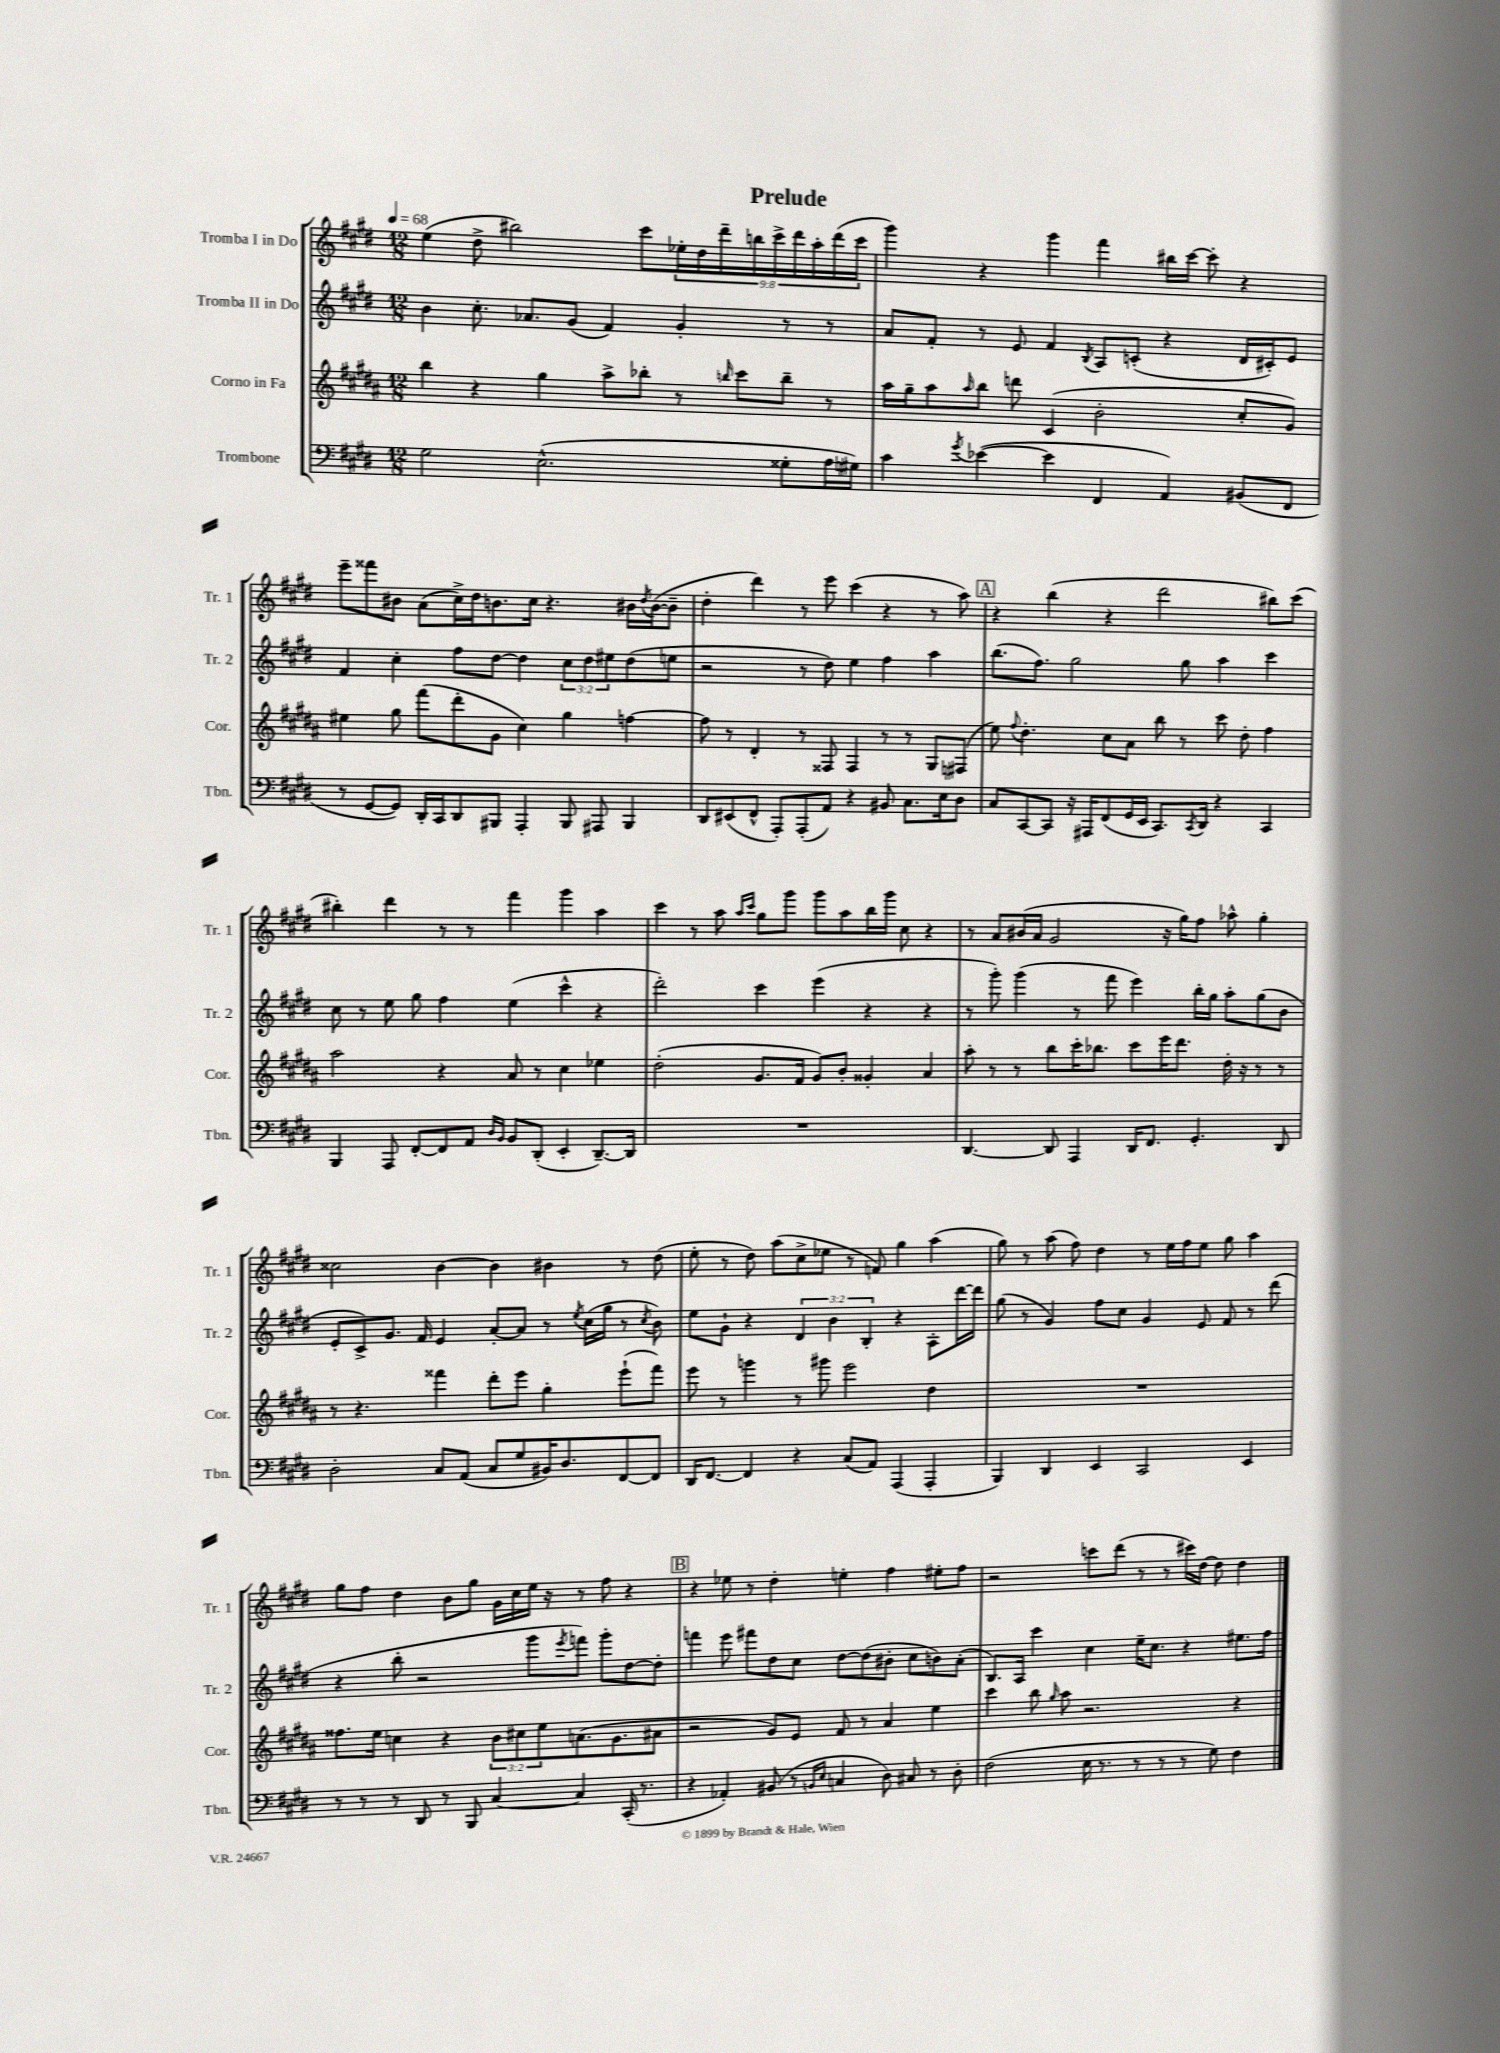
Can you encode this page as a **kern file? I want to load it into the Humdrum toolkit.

**kern	**kern	**kern	**kern
*part4	*part3	*part2	*part1
*staff4	*staff3	*staff2	*staff1
*I"Trombone	*I"Corno in Fa	*I"Tromba II in Do	*I"Tromba I in Do
*I'Tbn.	*I'Cor.	*I'Tr. 2	*I'Tr. 1
*clefF4	*clefG2	*clefG2	*clefG2
*k[f#c#g#d#]	*k[f#c#g#d#a#]	*k[f#c#g#d#]	*k[f#c#g#d#]
*M12/8	*M12/8	*M12/8	*M12/8
*MM68	*MM68	*MM68	*MM68
=1	=1	=1	=1
2G#\	4bb\	4b\	(4ee\
.	4r	8.cc#'\	8dd#^\
.	.	.	2bb#X\)
.	.	8.a-X/L	.
(2.E^^\	4gg#\	.	.
.	.	(8g#/J	.
.	8aa#^\L	4f#/)	.
.	8bb-X'\J	.	8ccc#\L
.	8r	4g#'/	18ee-X'\L
.	.	.	18dd#\
.	.	.	18ddd#~\
.	16qqbbn/	.	.
.	8ccc#\L	.	.
.	.	.	18bbn\
.	.	.	18ccc#^\
8G##X'\L	8bb~\J	8r	.
.	.	.	18ddd#\
.	.	.	18aa'\
16A\L	8r	8r	.
.	.	.	(18ddd#\
16G#X\JJ)	.	.	.
.	.	.	18ccc#\JJ
=2	=2	=2	=2
4c#\	16aa#\LL	8a/L	4ggg#\)
.	16gg#~\J	.	.
.	8aa#\	8f#'/J	.
8qg#/	16qqaa#/	.	.
([4e-X\	8bb\J	8r	4r
.	8dddn\	8e/	.
4e-\]	(4c#/	4f#/	4ggg#\
.	.	8qB/	.
4FF#/	2b'\	8A/L	4fff#\
.	.	(8cn'/J	.
4AA/)	.	4r	16bb#X\LL
.	.	.	[16ccc#\JJ
.	.	.	8ccc#'\]
(8BB#X/L	8cc#'/L	16d#/LL	4r
.	.	16c#X'/J)	.
8FF#/J	8g#/J)	8e/J	.
!!LO:LB:g=z
=3	=3	=3	=3
8r	4ee#X\	4f#/	8eee~\L
[8GG#/L	.	.	8fff##X\
8GG#/J])	8gg#\	4cc#'\	8b#X\J
16DD#'/LL	(8fff#\L	.	(8a\L
16CC#/J	.	.	.
8DD#/	8ddd#'\	8ff#\L	16cc#^\L)
.	.	.	16dd#\J
8BBB#X/J	8g#\J	[8dd#\J	8.bn\
4AAA'/	4cc#\)	4dd#\]	.
.	.	.	16cc#\Jk
.	.	.	4.r
8BBB#/	4gg#\	12cc#\L	.
.	.	12dd#\	.
8AAA#X/	.	.	.
.	.	12ee#X\	.
4BBB#/	[4ffn\	(8dd#\	16b#X\LL
.	.	.	8qdd#/
.	.	.	([16b#\J
.	.	8een\J	8b#~\J]
=4	=4	=4	=4
8DD#/L	8ff\]	2r	4dd#'\
(8EE#X/	8r	.	.
8FF#^^/J	4d#'/	.	4ddd#\)
8AAA'/L)	.	.	.
(8AAA'/	8r	8r	8r
8AA/J)	8F##X/	8dd#\)	8eee\
4r	4F##/	4ee\	(4ccc#\
8BB#X/	8r	4ff#\	4r
8.C#\L	8r	.	.
.	8G#/L	4aa\	8r
16E\k	.	.	.
8D#\J	(8F#X/J	.	8aa\)
!!LO:REH:place=s1:t=A
=5	=5	=5	=5
8C#/L	8ee\)	(8.bb\L	4r
.	8qqff#/	.	.
[8CC#/	4.dd#'\	.	.
.	.	8.ff#\J)	.
8CC#/J]	.	.	(4bb\
16r	.	2gg#\	.
16AAA#X/KL	.	.	.
(8FF#/	8cc#\L	.	4r
16GG#/L	8a#\J	.	.
16EE/JJ	.	.	.
8.CC#/L)	8bb\	.	2ddd#\
.	8r	8gg#\	.
8qCC#/	.	.	.
16DD#/Jk	.	.	.
4r	8ccc#\	4aa\	.
.	8dd#'\	.	.
4CC#/	4ff#\	4ccc#\	8bb#X\L)
.	.	.	(8ccc#\J
!!LO:LB:g=z
=6	=6	=6	=6
4BBB/	2aa#\	8cc#\	4bb#X'\)
.	.	8r	.
8AAA/	.	8ee\	4ddd#\
[8FF#'/L	.	8gg#\	.
8FF#/]	4r	4ff#\	8r
8AA/J	.	.	8r
16qqD#/LL	.	.	.
16qqBB/JJ	.	.	.
8BB/L	8a#/	(4ee\	4fff#\
(8DD#'/J	8r	.	.
4EE'/	4cc#\	4ccc#^^\	4ggg#\
[8.DD#~/L)	4ee-X\	4r	4aa\
16DD#/Jk]	.	.	.
=7	=7	=7	=7
1.r	(2dd#'\	2ddd#'\)	4ccc#\
.	.	.	8r
.	.	.	8aa\
.	.	.	16qqaa/LL
.	.	.	16qqccc#/JJ
.	8.g#/L	4ccc#\	8gg#\L
.	.	.	8ggg#\J
.	16f#/Jk	.	.
.	8g#/L)	(4eee\	8ggg#\L
.	8b'/J	.	8aa\
.	4g##X'/	4r	16bb\L
.	.	.	16ggg#\JJ
.	.	.	8cc#\
.	4a#/	4r	4r
=8	=8	=8	=8
[4.DD#/	8aa#'\	8r	8r
.	8r	8ggg#'\)	8a/L
.	8r	(4ggg#\	(16b#X/L
.	.	.	16a/JJ
8DD#/]	8bb\L	.	2g#/
4AAA/	16ccc#'\K	8r	.
.	8.bb-X\J	.	.
.	.	8fff#\	.
16DD#/KL	8ccc#\L	4eee\)	.
8.FF#/J	.	.	.
.	16eee\K	.	16r
.	8.ddd#\J	.	16gg#\KL)
4.GG#'/	.	16bb'\LL	8ff#\J
.	.	16gg#\JJ	.
.	16dd#'\	8aa'\L	8aa-X^^\
.	16r	.	.
.	8r	(8gg#\	4gg#'\
8DD#/	8r	8b\J	.
!!LO:LB:g=z
=9	=9	=9	=9
2D#'\	8r	8e'/L	2cc##X\
.	4.r	8c#^/)	.
.	.	8.g#/J	.
.	.	16f#/	.
8C#/L	4fff##X\	4e/	[4b\
(8AA/J	.	.	.
8C#/L	8ddd#'\L	[8a'/L	4b\]
8G#/	8eee\J	8a/J]	.
16BB#X/K)	4gg#'\	8r	4b#X\
8.D#/	.	.	.
.	.	8qee/	.
.	.	(16cc#\LL	.
.	.	16gg#\JJ	.
[8FF#/	(8eee`\L	8r	8r
.	.	8qcc#/	.
8FF#/J]	8fff##\J)	8b\)	(8dd#\
=10	=10	=10	=10
16DD#/KL	8eee\	8ee\L	8ee'\
[8.FF#/J	.	.	.
.	8r	8g#`\J	8r
4FF#/]	4gggn\	4r	8dd#\)
.	.	.	(8aa\L
4r	8r	6d#/	8cc#^\
.	8ggg#X\	.	8ee-X\J
.	.	6b\	.
(8C#/L	2eee\	.	8r
.	.	6B'/	.
8AA/J)	.	.	8fn/)
(4AAA/	.	4r	4gg#\
4AAA'/	4dd#\	8A'\L	(4aa\
.	.	[16ddd#\L	.
.	.	16ddd#\JJ]	.
=11	=11	=11	=11
4BBB/)	1.r	(8gg#\	8gg#\)
.	.	8r	8r
4DD#/	.	4g#/)	(8aa\
.	.	.	8ff#\)
4EE/	.	8ff#\L	4dd#\
.	.	8cc#\J	.
2CC#/	.	4g#/	8r
.	.	.	16ee\LL
.	.	.	16ff#\J
.	.	8e/	8ee\J
.	.	8f#/	8gg#\
4EE/	.	8r	4aa\
.	.	(8ddd#\	.
!!LO:LB:g=z
=12	=12	=12	=12
8r	8.ff##X\L	4r	8gg#\L
8r	.	.	8ff#\J
.	16ee\Jk	.	.
8r	4ccn\	8bb'\	4dd#\
8DD#/	.	2r	.
8r	4r	.	8b\L
8BBB/	.	.	8gg#\J
[4C#/	12b\L	.	16g#\LL
.	.	.	16cc#\
.	12cc#X\	.	.
.	.	8ggg#\L	16ee\JJ
.	12ee\	.	.
.	.	.	16r
.	.	8qeee/	.
4C#/]	(8.an\	8fffn\J)	8r
.	.	8ggg#'\L	8ff#\
.	8.g#\	.	.
(16CC#'/	.	[8dd#\	4r
8.r	.	.	.
.	8a#X\J	8dd#'\J]	.
!!LO:REH:place=s1:t=B
=13	=13	=13	=13
4r	2r	4fffn\	4r
4AA-X'/)	.	8eee\	8ee-X\
.	.	8fff#X\L	8r
(8BB#X/	8g#/L)	8dd#\	4dd#'\
8r	8e/J	8cc#\J	.
16qqBBn/LL	.	.	.
16qqE/JJ	.	.	.
4Cn/	8f#/	[8dd#\L	4een'\
.	8r	(8dd#\]	.
8D#\)	4a#/	8b#X'\J	4ff#\
8C#X/	.	8cc#\L	.
8r	4ee\	8bn\)	8ee#X'\L
8D#'\	.	(8a'\J	8ff#\J
=14	=14	=14	=14
(2F#\	4ccc#\	8.B/L)	2r
.	.	16A/Jk	.
.	8bb\	4ccc#\	.
.	16qqgg#/	.	.
.	8aa#\	.	.
16E\	2.r	4cc#\	8cccn\L
8.r	.	.	.
.	.	.	(8ddd#\J
8r	.	16ee~\KL	8r
.	.	8.cc#\J	.
8r	.	.	8r
8r	.	4r	16ccc#X\LL)
.	.	.	[16dd#\JJ
8G#\)	.	.	8dd#\]
4F#\	4r	8.ee#X\L	4dd#\
.	.	16ff#\Jk	.
==	==	==	==
*-	*-	*-	*-
